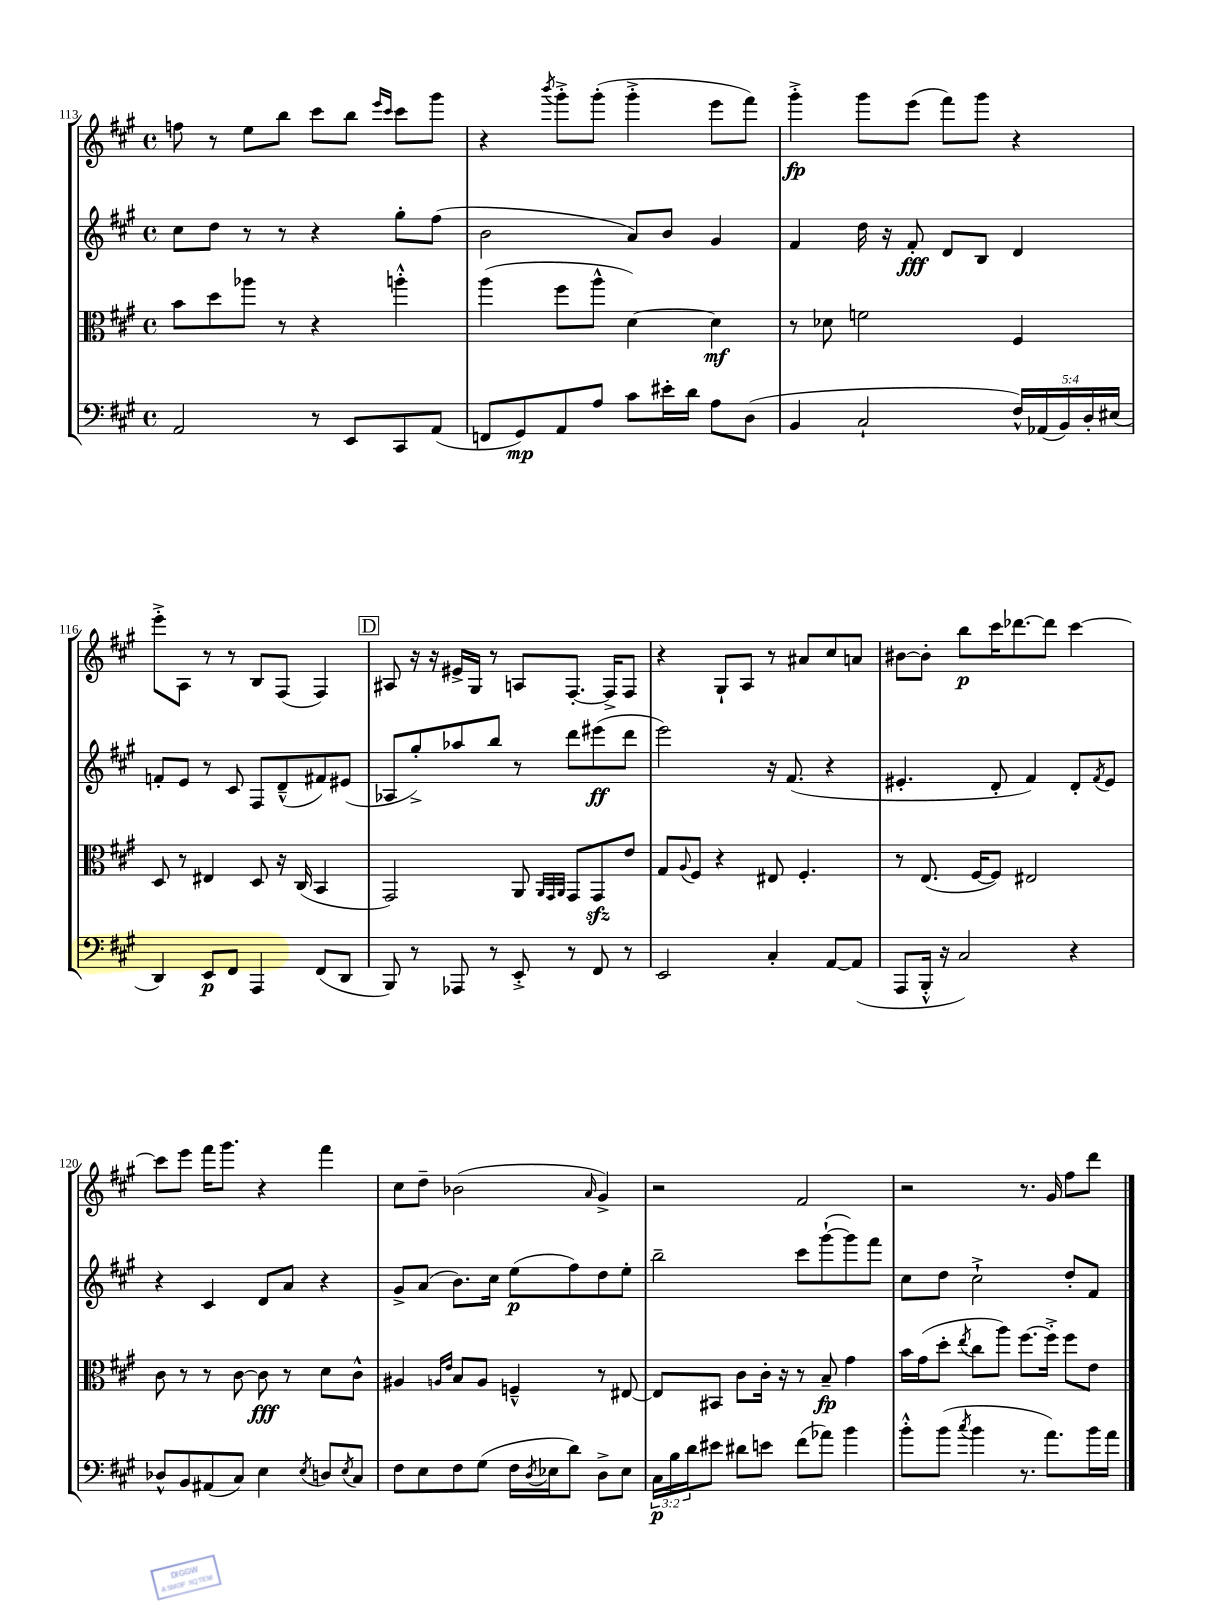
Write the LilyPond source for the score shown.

<<
\new StaffGroup <<
\new Staff = "s0" {
    \clef treble \key a \major \defaultTimeSignature \time 4/4
    f''8 r8 e''8 b''8 cis'''8 b''8 \grace { e'''16 cis'''16 } cis'''8 gis'''8 |
    r4 \acciaccatura { b'''8 } gis'''8-.-> gis'''8-.( gis'''4-.-> e'''8 fis'''8) |
    gis'''4-.->\fp gis'''8 e'''8( fis'''8) gis'''8 r4 |
    e'''8-.-> a8 r8 r8 b8 fis8( fis4) |
    \mark \markup { \box "D" } ais8 r16 r16 eis'16-> gis16 r8 a8 fis8.~-. fis16-> fis8 |
    r4 gis8-! a8 r8 ais'8 cis''8 a'8 |
    bis'8~ bis'8-. b''8\p cis'''16 des'''8.~ des'''8 cis'''4~ |
    cis'''8 e'''8 fis'''16 gis'''8. r4 fis'''4 |
    cis''8 d''8-- bes'2( \grace { a'16 } gis'4->) |
    r2 fis'2 |
    r2 r8. gis'16 fis''8 d'''8 \bar "|." |
}
\new Staff = "s1" {
    \clef treble \key a \major \defaultTimeSignature \time 4/4
    cis''8 d''8 r8 r8 r4 gis''8-. fis''8( |
    b'2 a'8) b'8 gis'4 |
    fis'4 d''16 r16 fis'8-.\fff d'8 b8 d'4 |
    f'8-. e'8 r8 cis'8 fis8 d'8---^( fis'8) eis'8( |
    \mark \markup { \box "D" } aes8 gis''8-.->) aes''8 b''8 r8 d'''8 eis'''8\ff( d'''8 |
    e'''2) r16 fis'8.( r4 |
    eis'4.-. d'8-. fis'4) d'8-. \acciaccatura { fis'8 } eis'8 |
    r4 cis'4 d'8 a'8 r4 |
    gis'8-> a'8( b'8.) cis''16 e''8\p( fis''8) d''8 e''8-. |
    b''2-- cis'''8 gis'''8~-!( gis'''8) fis'''8 |
    cis''8 d''8 cis''2-!-> d''8-. fis'8 \bar "|." |
}
\new Staff = "s2" {
    \clef alto \key a \major \defaultTimeSignature \time 4/4
    b'8 d''8 aes''8 r8 r4 a''4-.-^ |
    a''4( fis''8 a''8-^ d'4~) d'4\mf |
    r8 des'8 f'2 fis4 |
    d8 r8 eis4 d8 r16 cis16( b,4 |
    \mark \markup { \box "D" } gis,2) a,8 \grace { a,32 gis,32 a,32 } gis,8 gis,8\sfz e'8 |
    gis8 \appoggiatura { a8 } fis8 r4 eis8 fis4.-. |
    r8 e8.( fis16~ fis8) eis2 |
    cis'8 r8 r8 cis'8~ cis'8\fff r8 d'8 cis'8-^ |
    ais4 \grace { a16 e'16 } b8 a8 f4---^ r8 eis8~ |
    eis8 bis,8 cis'8 cis'16-. r16 r8 b8--\fp gis'4 |
    b'16 gis'16( d''8-. \acciaccatura { e''8 } cis''8 a''8) fis''8.~ fis''16-.-> fis''8 e'8 \bar "|." |
}
\new Staff = "s3" {
    \clef bass \key a \major \defaultTimeSignature \time 4/4 \override Staff.TupletNumber.text = #tuplet-number::calc-fraction-text
    a,2 r8 e,8 cis,8 a,8( |
    f,8 gis,8\mp) a,8 a8 cis'8 eis'16-. d'16 a8 d8( |
    b,4 cis2-! \tuplet 5/4 { fis16-^) aes,16( b,16) d16-. eis16( } |
    d,4) e,8\p fis,8 a,,4 fis,8( d,8 |
    \mark \markup { \box "D" } b,,8) r8 aes,,8 r8 e,8-.-> r8 fis,8 r8 |
    e,2 cis4-. a,8~ a,8( |
    a,,8 b,,16-.-^ r16 cis2) r4 |
    des8-^ b,8 ais,8( cis8) e4 \acciaccatura { e8 } d8 \acciaccatura { e8 } cis8 |
    fis8 e8 fis8 gis8( fis16 \acciaccatura { d8 } ees16 d'8) d8-> ees8 |
    \tuplet 3/2 { cis16\p b16 d'16 } eis'8 dis'8 e'8 fis'8( aes'8) b'4 |
    b'8-.-^ b'8( \acciaccatura { cis''8 } b'4 r8. a'8.) b'16 a'16 \bar "|." |
}
>>
>>
\layout { \context { \Score currentBarNumber = #113 } }
